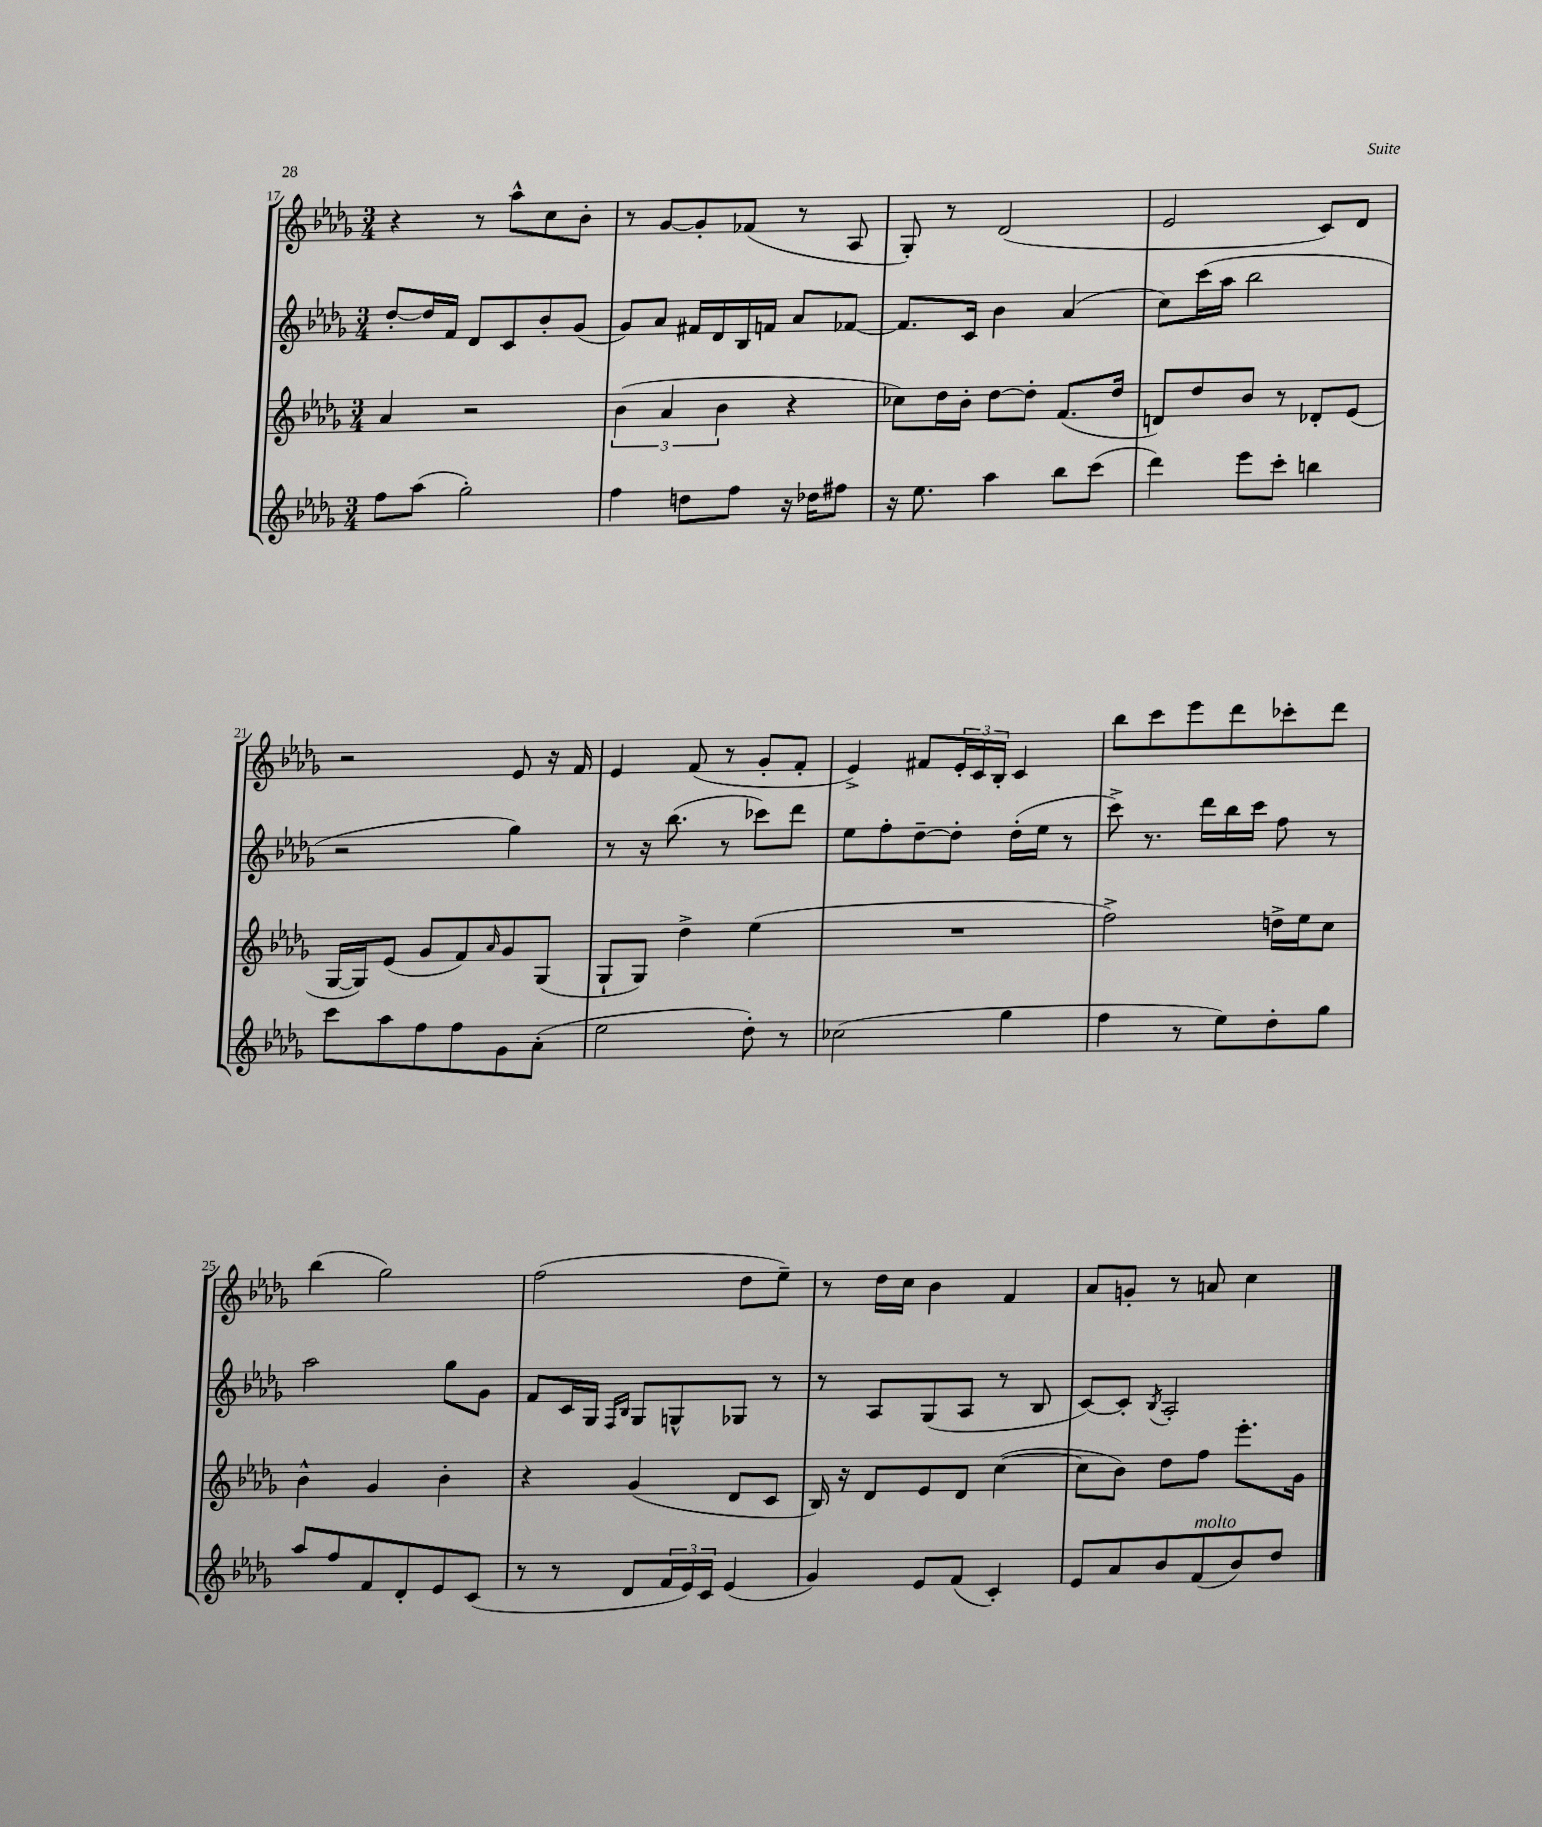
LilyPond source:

<<
\new StaffGroup <<
\new Staff = "s0" {
    \clef treble \key des \major \numericTimeSignature \time 3/4
    r4 r8 aes''8-^ c''8 bes'8-. |
    r8 ges'8~ ges'8-. fes'8( r8 aes8 |
    ges8-.) r8 des'2( |
    ees'2 c'8) des'8 |
    r2 ees'8 r16 f'16 |
    ees'4 f'8( r8 ges'8-. f'8-. |
    ees'4->) fis'8 \tuplet 3/2 { ees'16-. c'16 bes16-. } c'4 |
    bes''8 c'''8 ees'''8 des'''8 ces'''8-. des'''8 |
    bes''4( ges''2) |
    f''2( des''8 ees''8--) |
    r8 des''16 c''16 bes'4 f'4 |
    aes'8 g'8-. r8 a'8 c''4 \bar "|." |
}
\new Staff = "s1" {
    \clef treble \key des \major \numericTimeSignature \time 3/4
    des''8~-. des''16 f'16 des'8 c'8 bes'8-. ges'8( |
    ges'8) aes'8 fis'16 des'16 bes16 f'16 aes'8 fes'8~ |
    fes'8. c'16 bes'4 aes'4( |
    c''8) c'''16( aes''16 bes''2 |
    r2 ges''4) |
    r8 r16 bes''8.( r8 ces'''8) des'''8 |
    ees''8 f''8-. des''8~-- des''8-. des''16-.( ees''16 r8 |
    c'''8->) r8. des'''16 bes''16 c'''16 f''8 r8 |
    aes''2 ges''8 ges'8 |
    f'8 c'16 ges16 \grace { f16 bes16 } ges8 g8-^ ges8 r8 |
    r8 aes8 ges8( aes8 r8 bes8 |
    c'8~) c'8-. \acciaccatura { bes8 } aes2-. \bar "|." |
}
\new Staff = "s2" {
    \clef treble \key des \major \numericTimeSignature \time 3/4
    aes'4 r2 |
    \tuplet 3/2 { bes'4( aes'4 bes'4 } r4 |
    ces''8) des''16 bes'16-. des''8~ des''8-. f'8.( des''16 |
    d'8) des''8 bes'8 r8 des'8-. ees'8( |
    ges16~ ges16) ees'8( ges'8 f'8) \grace { aes'16 } ges'8 ges8( |
    ges8-! ges8) des''4-> ees''4( |
    R2. |
    f''2->) d''16-> ees''16 c''8 |
    bes'4-^ ges'4 bes'4-. |
    r4 ges'4( des'8 c'8 |
    bes16) r16 des'8 ees'8 des'8 c''4~( |
    c''8 bes'8) des''8 f''8 ees'''8.-. ges'16 \bar "|." |
}
\new Staff = "s3" {
    \clef treble \key des \major \numericTimeSignature \time 3/4
    f''8 aes''8( ges''2-.) |
    f''4 d''8 f''8 r16 des''16 fis''8 |
    r16 ees''8. aes''4 bes''8 c'''8( |
    des'''4) ees'''8 c'''8-. b''4 |
    c'''8 aes''8 f''8 f''8 ges'8 aes'8-.( |
    ees''2 des''8-.) r8 |
    ces''2( ges''4 |
    f''4 r8 ees''8) des''8-. ges''8 |
    aes''8 f''8 f'8 des'8-. ees'8 c'8( |
    r8 r8 des'8 \tuplet 3/2 { f'16 ees'16) c'16 } ees'4( |
    ges'4) ees'8 f'8( c'4-.) |
    ees'8 aes'8 bes'8 f'8^\markup { \italic "molto" }( bes'8) des''8 \bar "|." |
}
>>
>>
\layout { \context { \Score currentBarNumber = #17 } }
